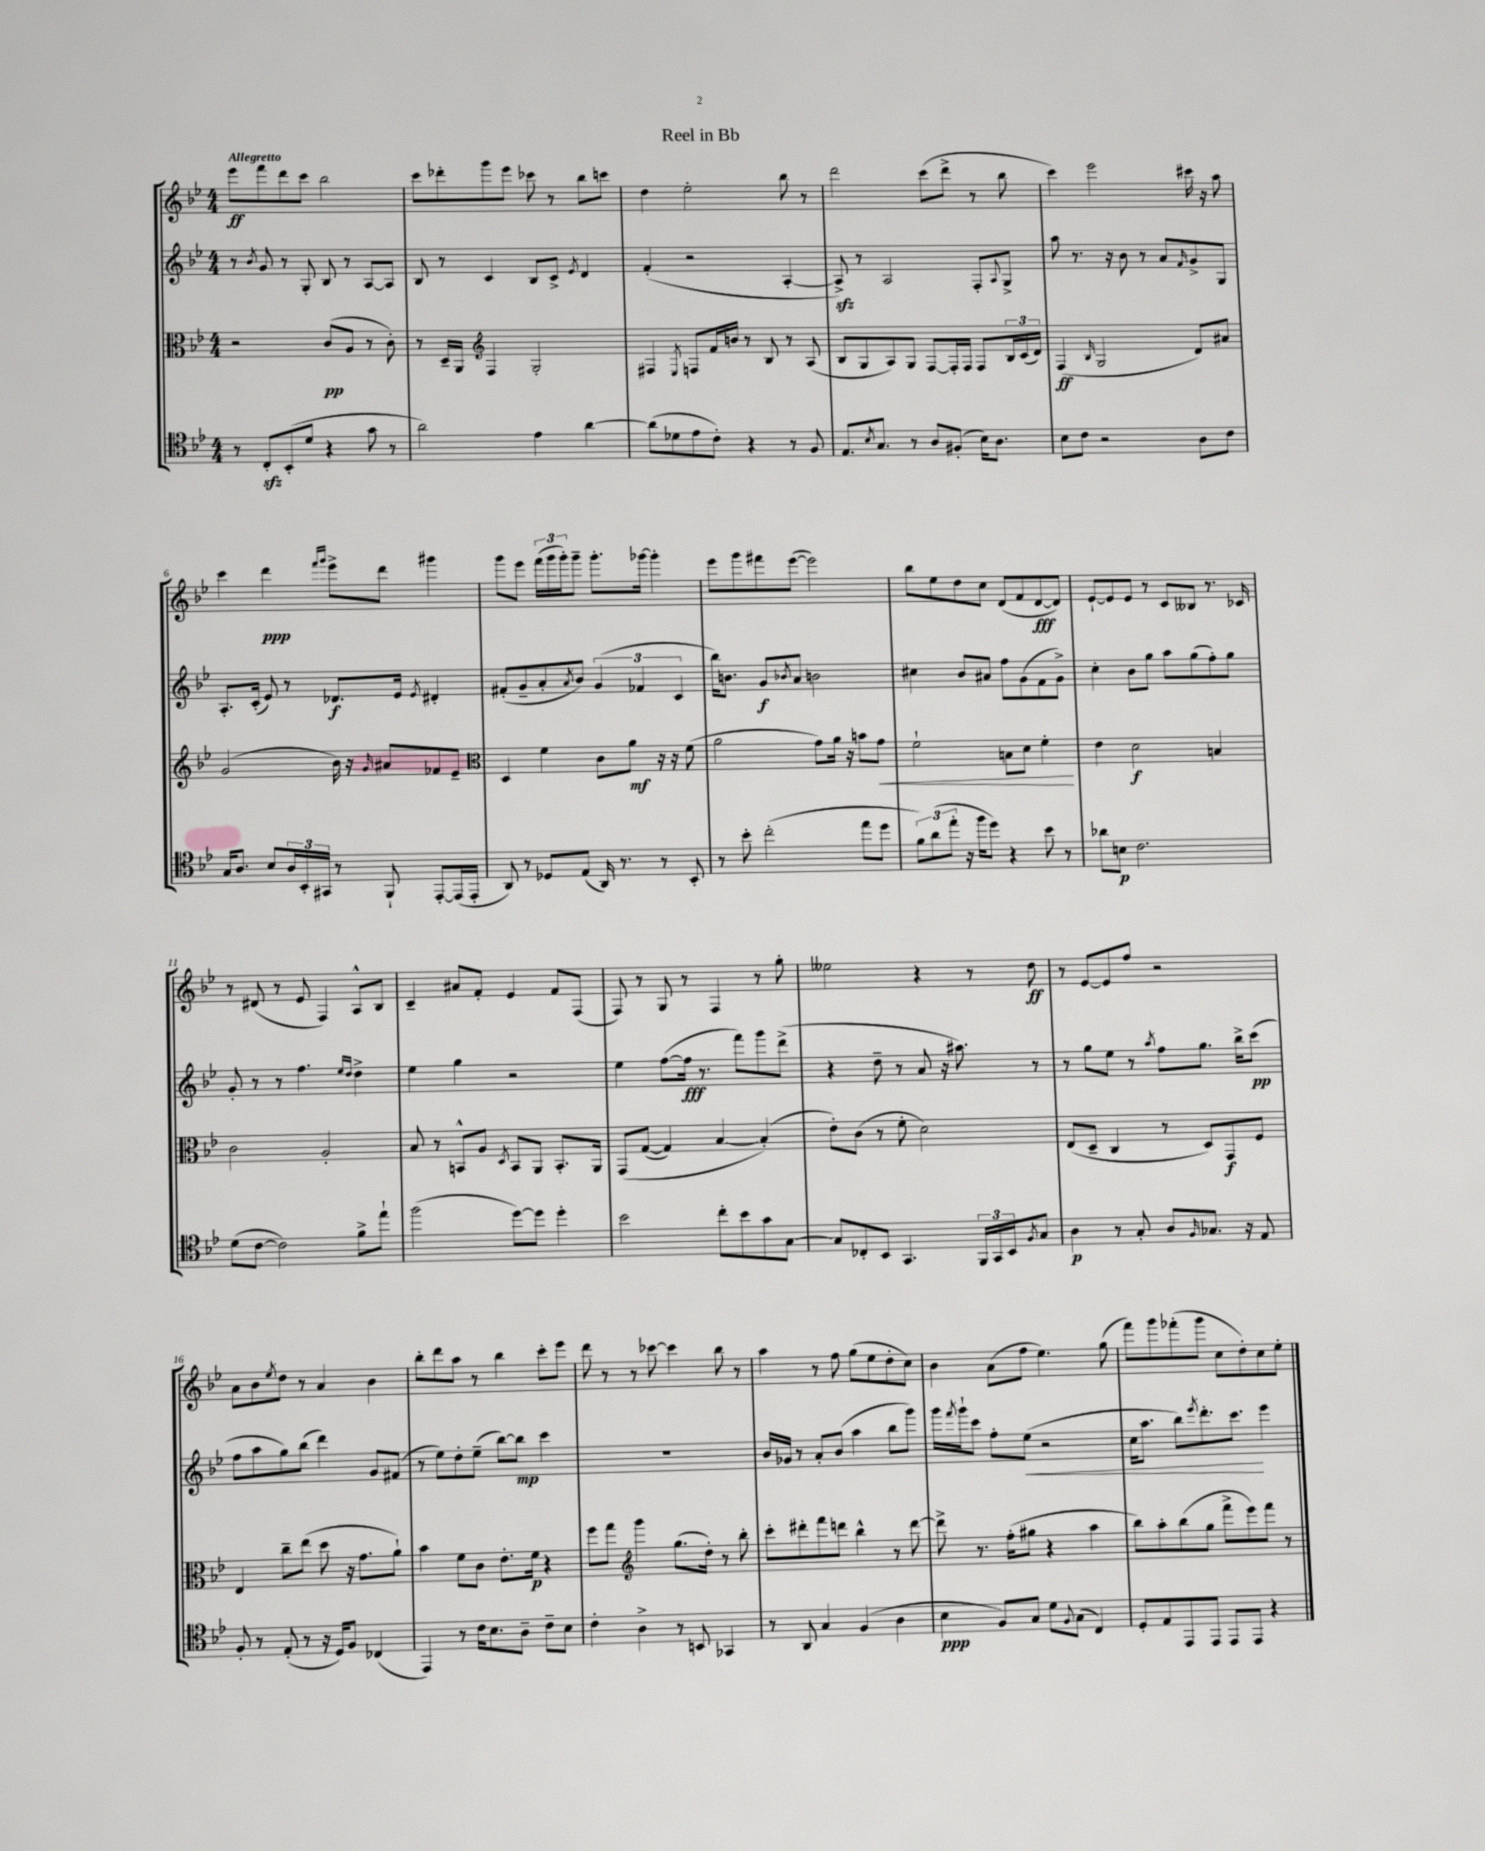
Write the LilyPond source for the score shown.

\header { title = "Reel in Bb" }
<<
\new StaffGroup <<
\new Staff = "s0" {
    \clef treble \key bes \major \numericTimeSignature \time 4/4 \tempo "Allegretto"
    ees'''8\ff f'''8 d'''8 c'''8 bes''2 |
    c'''8 des'''8-. g'''8 ees'''8 ces'''8 r8 bes''8 c'''8 |
    d''4 ees''2-. bes''8 r8 |
    d'''2 c'''8( d'''8-> r8 bes''8 |
    c'''4) ees'''2 cis'''16 r16 a''8 |
    c'''4 d'''4\ppp \grace { f'''16 g'''16 } ees'''8-> d'''8 gis'''4 |
    g'''8 ees'''8 \tuplet 3/2 { f'''16( g'''16 g'''16-.) } g'''8-- g'''8.-. ges'''16~ ges'''4-. |
    ees'''8 g'''8 fis'''8 ees'''8~( ees'''2) |
    bes''8 ees''8 d''8 c''8 d'8( f'8 d'8~\fff d'8) |
    ees'8~-! ees'8 ees'8 r8 c'8 beses8 r8. ces'16 |
    r8 dis'8( r8 ees'8 f4) a8-^ bes8 |
    c'4-- ais'8 f'8-. ees'4 f'8 f8( |
    f8) r8 g8 r8 f4 r8 g''8-. |
    eeses''2 r4 r8 d''8\ff |
    r8 ees'8~ ees'8 f''8 r2 |
    a'8 bes'8 \acciaccatura { ees''8 } d''8 r8 a'4 bes'4 |
    bes''8-. d'''8 a''8 r8 bes''4 c'''8-. ees'''8 |
    d'''8 r8 r8 ces'''8~ ces'''4 bes''8 r8 |
    a''4 r8 f''8 g''8( ees''8 d''8-. c''8) |
    bes'4 a'8( f''8 ees''4.) g''8( |
    f'''8) g'''8 fes'''8-.( g'''8 c''8 d''8-.) c''8 ees''8-. \bar "|." |
}
\new Staff = "s1" {
    \clef treble \key bes \major \numericTimeSignature \time 4/4
    r8 \acciaccatura { bes'8 } g'8 r8 g8-. bes8 r8 a8~ a8 |
    bes8 r8 c'4 bes8 c'8-> \acciaccatura { ees'8 } d'4 |
    f'4-.( r2 a4~-. |
    a8->\sfz) r8 a2 f8-. \appoggiatura { a8 } g8-> |
    a''8 r8. r16 bes'8 r8 a'8 \grace { f'16 } g'8-> g8 |
    a8.-. c'16-.( ees'8) r8 des'8.\f ees'16 \acciaccatura { ees'8 } dis'4-. |
    fis'8-.( g'8-- a'8-. \acciaccatura { a'8 } bes'8) \tuplet 3/2 { g'4( fes'4 c'4 } |
    bes''16) b'8. g'8\f \acciaccatura { bes'8 } a'8 b'2 |
    cis''4 bes'8 ais'8 f''8 g'8( f'8 g'8->) |
    c''4-. bes'8 g''8 a''8 g''8( f''8-.) g''8 |
    g'8-. r8 r8 f''4. \grace { ees''16 d''16 } d''4-> |
    ees''4 g''4 r2 |
    ees''4 f''8~( f''16\fff r8. f'''8) g'''8 d'''8->( |
    r4 d''8-- r8 a'8 r16 ais''8.) r8 |
    r8 g''8 ees''8 r8 \acciaccatura { a''8 } f''8 g''8. bes''16-> c'''8\pp( |
    f''8 a''8 g''8) bes''8( d'''4) g'8 fis'8( |
    r8 ees''8) d''8-. ees''8--( bes''8~) bes''8\mp c'''4 |
    R1 |
    bes'16 ges'16 r8 a'8-. bes'8( a''4 bes''8 g'''8) |
    g'''16 \acciaccatura { f'''8 } g'''16-! c'''8 f''8-. ees''8\<( r2 |
    c''16 a''8. bes''8) \acciaccatura { ees'''8 } d'''8.-. c'''8.\! ees'''4 \bar "|." |
}
\new Staff = "s2" {
    \clef alto \key bes \major \numericTimeSignature \time 4/4
    r2 c'8\pp( a8 r8 c'8-.) |
    r8 d16-- a,16 \clef treble f4 g2-. |
    fis4 \acciaccatura { ees8 } f8 f'16 b'16 r8 bes8 r8 a8( |
    bes8 g8 a8) g8 f8~ f16-. f16 f8 \tuplet 3/2 { bes16 c'16( d'16) } |
    f4\ff( \grace { bes16 } g2 d'8) ais'8 |
    g'2( bes'16) r16 \grace { g'16 } ais'8 fes'8 ees'8-- |
    \clef alto d4 f'4 c'8 a'8\mf r16 r16 f'8( |
    a'2 g'8) a'16 r16 b'8 g'8\< |
    f'2-! b8 d'8 f'4-.\! |
    ees'4 d'2\f b4 |
    c'2 a2-. |
    bes8 r8 b,8-^ a8 \acciaccatura { d8 } b,8 a,8 b,8.-. a,16 |
    g,8\( g8~( g4) bes4~ bes4-.(\) |
    ees'8-.) c'8( r8 f'8-. d'2) |
    ees8( d8-- c4 r8 d8) g,8\f f8 |
    ees4 c''8-- ees''8( d''8 r16 g'8. a'8-!) |
    bes'4 f'8 c'8 ees'8.-. f'16\p r4 |
    f''8 g''8 \clef treble g'''4 g''8.( d''16-.) r8 bes''8-. |
    c'''8-. dis'''8-. f'''8 d'''8 bes''4-^ r8 d'''8~ |
    d'''8-> r8. f''16-.( gis''8 r4 a''4 |
    bes''8) a''8-. bes''8( g''8 f'''8-> ees'''8) f'''8 r8 \bar "|." |
}
\new Staff = "s3" {
    \clef tenor \key bes \major \numericTimeSignature \time 4/4
    r8 c8-.\sfz bes,8-.( d'8 r4 g'8 r8 |
    a'2) ees'4 a'4~ |
    a'8( des'8 ees'8 c'8-.) r4 r8 f8 |
    ees8. \acciaccatura { bes8 } g8. r8 a8 fis8-.( bes16) a8. |
    bes8 c'8 r2 a8 c'8 |
    g16 a8. bes8 \tuplet 3/2 { a16 bes,16-. gis,16 } r8 f,8-! ees,8~-. ees,16( ees,16-. |
    a,8) r8 des8 ees8( a,16) r8. r8 bes,8-. |
    r8 bes'8-. c''2-.( ees''8 d''8 |
    \tuplet 3/2 { f'8) a'8( ees''8-. } r16 f''16 d''8) r4 bes'8 r8 |
    aes'8 b8\p c'2. |
    d'8( c'8~ c'2) f'8-> ees''8-! |
    f''2( d''8~) d''8 d''4-. |
    bes'2 c''8-. bes'8 g'8 g8~ |
    g8 ces8-. bes,8 g,4. \tuplet 3/2 { f,16 g,16 bes,16 } \acciaccatura { f8 } g8 |
    a4\p r8 g8-. a8 \grace { f16 } ges8. r16 ees8 |
    f8-. r8 ees8-.( r8 r16 d16) f8 ces4( |
    ees,4) r8 c'16 bes8. a8-- c'8-- bes8 |
    c'4-. a4-> r8 b,8 ges,4 |
    r8 a,8 g4 f4( a4 |
    bes4\ppp f8) g8 d'8 \appoggiatura { f8 } g8( c4) |
    d8-. ees8 ees,8 ees,8 ees,8 ees,8 r4 \bar "|." |
}
>>
>>
